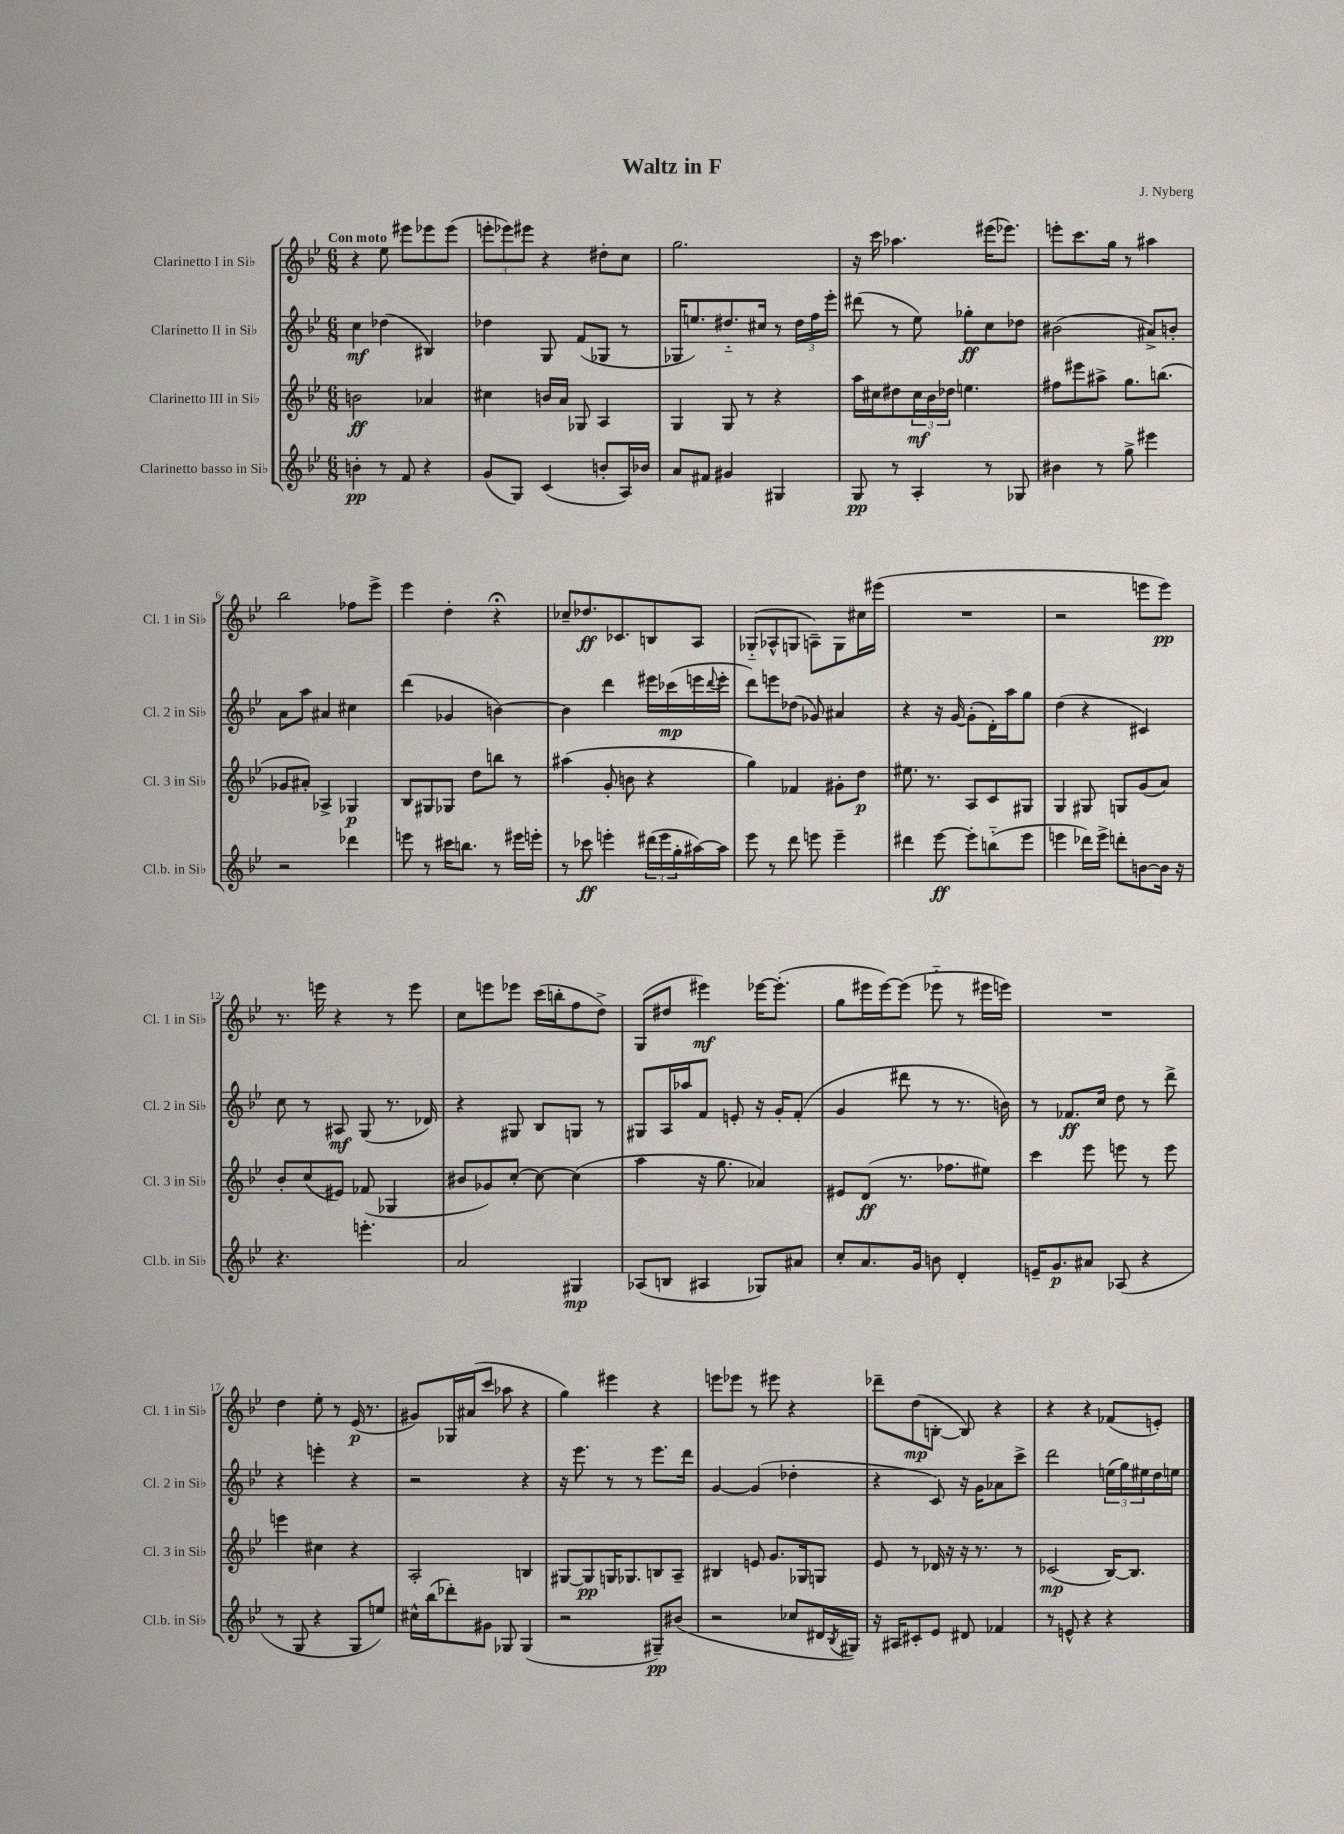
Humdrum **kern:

**kern	**dynam	**kern	**dynam	**kern	**dynam	**kern	**dynam
*part4	*part4	*part3	*part3	*part2	*part2	*part1	*part1
*staff4	*staff4	*staff3	*staff3	*staff2	*staff2	*staff1	*staff1
*I"Clarinetto basso in Si♭	*	*I"Clarinetto III in Si♭	*	*I"Clarinetto II in Si♭	*	*I"Clarinetto I in Si♭	*
*I'Cl.b. in Si♭	*	*I'Cl. 3 in Si♭	*	*I'Cl. 2 in Si♭	*	*I'Cl. 1 in Si♭	*
*clefG2	*	*clefG2	*	*clefG2	*	*clefG2	*
*k[b-e-]	*	*k[b-e-]	*	*k[b-e-]	*	*k[b-e-]	*
*M6/8	*	*M6/8	*	*M6/8	*	*M6/8	*
=1	=1	=1	=1	=1	=1	=1	=1
!	!	!	!	!	!	!LO:TX:a:B:t=Con moto	!
4bn'\	pp	2bn\	ff	4cc\	mf	4r	.
8r	.	.	.	(4dd-X\	.	8ee-\	.
8f/	.	.	.	.	.	8eee#X\L	.
4r	.	4a-X/	.	4B#X/)	.	8eee-X\	.
.	.	.	.	.	.	(8eee-\J	.
=2	=2	=2	=2	=2	=2	=2	=2
(8g/L	.	4cc#X\	.	4dd-X\	.	12eeen'\L	.
.	.	.	.	.	.	12eee-X\)	.
8G/J)	.	.	.	.	.	.	.
.	.	.	.	.	.	12eee#X\J	.
(4c/	.	16bn/LL	.	8G/	.	4r	.
.	.	16a/JJ	.	.	.	.	.
.	.	8G-X/	.	(8f/L	.	.	.
8bn'/L	.	4A/	.	8G-X/J	.	8dd#X'\L	.
16A/L)	.	.	.	8r	.	8cc\J	.
16b-X/JJ	.	.	.	.	.	.	.
=3	=3	=3	=3	=3	=3	=3	=3
8a/L	.	4G/	.	16G-X/KL	.	2.gg\	.
.	.	.	.	8.een/)	.	.	.
8f#X/J	.	.	.	.	.	.	.
4g#X/	.	8G/	.	8.dd#X/	.	.	.
.	.	8r	.	.	.	.	.
.	.	.	.	16cc#X/Jk	.	.	.
4G#X/	.	4r	.	8r	.	.	.
.	.	.	.	24dd#\LL	.	.	.
.	.	.	.	24ff\	.	.	.
.	.	.	.	24eee-'\JJ	.	.	.
=4	=4	=4	=4	=4	=4	=4	=4
8G/	pp	16aa\LL	.	(8ddd#X\	.	16r	.
.	.	16cc#X\J	.	.	.	16ccc\	.
8r	.	8dd#X\	.	8r	.	4.aa-X\	.
4A'/	.	24cc#\L	mf	8ee-\)	.	.	.
.	.	24b-\	.	.	.	.	.
.	.	24dd-X\JJ	.	.	.	.	.
.	.	4.een\	.	8gg-X'\L	ff	.	.
8r	.	.	.	8cc\	.	(16eee#X\KL	.
.	.	.	.	.	.	8.eee-X\J)	.
8G-X/	.	.	.	8dd-X\J	.	.	.
=5	=5	=5	=5	=5	=5	=5	=5
4b#X\	.	8ff#X\L	.	(2b#X\	.	8eeen'\L	.
.	.	8eee#X\	.	.	.	8.ccc\	.
8r	.	8aa#X^\J	.	.	.	.	.
.	.	.	.	.	.	16gg\Jk	.
8gg^\	.	8.gg\L	.	.	.	8r	.
4eee#X\	.	.	.	8a#X^/L)	.	4aa#X\	.
.	.	(8.bbn\J	.	.	.	.	.
.	.	.	.	8bn'/J	.	.	.
!!LO:LB:g=z
=6	=6	=6	=6	=6	=6	=6	=6
2r	.	8g-X/L	.	8a\L	.	2bb-\	.
.	.	8a#X'/J)	.	8aa\J	.	.	.
.	.	4A-X^/	.	4a#X/	.	.	.
4ddd-X\	.	4G-X/	p	4cc#X\	.	8ff-X\L	.
.	.	.	.	.	.	8eee-^\J	.
=7	=7	=7	=7	=7	=7	=7	=7
8eeen\	.	8B-/L	.	(4ddd\	.	4eee-\	.
8r	.	8G#X/	.	.	.	.	.
16ccc#X\KL	.	8G-X/J	.	4g-X/	.	4dd'\	.
8.bbn\J	.	.	.	.	.	.	.
.	.	8dd\L	.	.	.	.	.
8r	.	8bbn\J	.	[4bn\)	.	4r;<	.
16eee#X\LL	.	8r	.	.	.	.	.
16eeen'\JJ	.	.	.	.	.	.	.
=8	=8	=8	=8	=8	=8	=8	=8
8r	.	(4aa#X\	.	4b\]	.	8cc-X~/L	.
8ccc-X\	ff	.	.	.	.	8.dd-X/	ff
4eeen'\	.	8g'/	.	4ddd\	.	.	.
.	.	.	.	.	.	8.c-X/	.
.	.	8bn\	.	.	.	.	.
(24ddd#X\LL	.	4r	.	16eee#X\LL	.	8Bn/	.
24eee\	.	.	.	.	.	.	.
.	.	.	.	(16ccc-X\	mp	.	.
24gg'\	.	.	.	.	.	.	.
[16aa#X\)	.	.	.	16eeen\	.	8A/J	.
.	.	.	.	8qqddd/	.	.	.
16aa#\JJ]	.	.	.	16eee'\JJ	.	.	.
=9	=9	=9	=9	=9	=9	=9	=9
8eee-\	.	4gg\)	.	8ddd\L)	.	(8G-X/L	.
8r	.	.	.	8eeen\	.	8A-X^^/	.
8ddd\	.	4f-X/	.	(8dd-X\J	.	8Gn/J	.
8eeen\	.	.	.	8g-X/)	.	8An~\L)	.
4eee~\	.	8g#X'\L	.	4a#X/	.	8G\	.
.	.	8dd\J	p	.	.	16cc#X\L	.
.	.	.	.	.	.	(16eee#X\JJ	.
=10	=10	=10	=10	=10	=10	=10	=10
4ddd#X\	.	8.ee#X\	.	4r	.	2.r	.
.	.	8.r	.	.	.	.	.
[8eee-\	ff	.	.	16r	.	.	.
.	.	.	.	[16g/	.	.	.
8eee-'\L]	.	8A/L	.	(8g'\L]	.	.	.
(8bbn\	.	8c/	.	16d'\L)	.	.	.
.	.	.	.	16aa\J	.	.	.
8eee-\J	.	8G#X/J	.	8gg\J	.	.	.
=11	=11	=11	=11	=11	=11	=11	=11
4eeen\	.	4G/	.	(4dd\	.	2r	.
16ddd-X\LL)	.	8G#X/	.	4r	.	.	.
16eee^\JJ	.	.	.	.	.	.	.
8dddn'\L	.	8Gn/L	.	.	.	.	.
[8bn\	.	(8g/	.	4c#X/)	.	8eeen\L	.
16b\Jk]	.	8a/J)	.	.	.	8eee\J)	pp
16r	.	.	.	.	.	.	.
!!LO:LB:g=z
=12	=12	=12	=12	=12	=12	=12	=12
4.r	.	8b-'/L	.	8cc\	.	8.r	.
.	.	(8cc/	.	8r	.	.	.
.	.	.	.	.	.	16eeen\	.
.	.	8e#X/J)	.	8A#X/	mf	4r	.
4.eeen'\	.	(8f-X/	.	(8G/	.	.	.
.	.	4G-X/	.	8.r	.	8r	.
.	.	.	.	.	.	8eee\	.
.	.	.	.	16d-X/)	.	.	.
=13	=13	=13	=13	=13	=13	=13	=13
2a/	.	8b#X/L	.	4r	.	8cc\L	.
.	.	8g-X/)	.	.	.	8eeen\	.
.	.	[8cc'/J	.	8G#X/	.	8eee-X\J	.
.	.	8cc\_	.	8B-/L	.	(16ccc\LL	.
.	.	.	.	.	.	16bbn'\J	.
4G#X/	mp	(4cc\]	.	8Gn/J	.	8ff\	.
.	.	.	.	8r	.	8dd^\J)	.
=14	=14	=14	=14	=14	=14	=14	=14
(8A-X/L	.	4aa\	.	8G#X/L	.	(8G/L	.
8Bn/J	.	.	.	16A/L	.	8dd#X/J	.
.	.	.	.	16aa-X/J	.	.	.
4A#X/	.	16r	.	8f/J	.	4eee#X\)	mf
.	.	8.gg\	.	.	.	.	.
.	.	.	.	8en'/	.	.	.
8G-X/L)	.	4a-X/)	.	16r	.	[16eee-X\KL	.
.	.	.	.	16g'/KL	.	(8.eee-'\J]	.
8a#X/J	.	.	.	(8f'/J	.	.	.
=15	=15	=15	=15	=15	=15	=15	=15
8cc'/L	.	8e#X/L	.	4g/	.	8gg\L	.
8.a/	.	(8d/J	ff	.	.	16eee#X\L	.
.	.	.	.	.	.	[16eee#\J)	.
.	.	8.r	.	8ddd#X\	.	(8eee#\J]	.
16g/Jk	.	.	.	.	.	.	.
8bn\	.	.	.	8r	.	8eee-X\	.
.	.	8.ff-X\L	.	.	.	.	.
4d'/	.	.	.	8.r	.	8r	.
.	.	8ee#X\J)	.	.	.	16eee#X\LL	.
.	.	.	.	16bn\)	.	16eeen\JJ)	.
=16	=16	=16	=16	=16	=16	=16	=16
16en~/KL	.	4ccc\	.	8r	.	2.r	.
8.g/	p	.	.	.	.	.	.
.	.	.	.	8.f-X/L	ff	.	.
8a#X/J	.	8eee-\	.	.	.	.	.
.	.	.	.	16cc/Jk	.	.	.
(8A-X/	.	8eeen\	.	8dd\	.	.	.
4r	.	8r	.	8r	.	.	.
.	.	8eee\	.	8ddd^\	.	.	.
!!LO:LB:g=z
=17	=17	=17	=17	=17	=17	=17	=17
8r	.	4eeen\	.	4r	.	4dd\	.
8G/	.	.	.	.	.	.	.
4r	.	4cc#X\	.	4eeen'\	.	8ee-'\	.
.	.	.	.	.	.	8r	.
8G/L	.	4r	.	4r	.	(16e-/	p
.	.	.	.	.	.	8.r	.
8een/J)	.	.	.	.	.	.	.
=18	=18	=18	=18	=18	=18	=18	=18
16cc#X^^\LL	.	2A'/	.	2r	.	8g#X/L)	.
(16bb-\J	.	.	.	.	.	.	.
8ddd-X'\)	.	.	.	.	.	16G-X/L	.
.	.	.	.	.	.	(16a#X/J	.
8g#X\J	.	.	.	.	.	8ccc/J	.
8G-X/	.	.	.	.	.	8aa-X\	.
(4G-/	.	4Bn/	.	4r	.	4r	.
=19	=19	=19	=19	=19	=19	=19	=19
2r	.	[8G#X/L	.	16r	.	4gg\)	.
.	.	.	.	8.eee-\	.	.	.
.	.	8G#/]	pp	.	.	.	.
.	.	16Gn/K	.	8r	.	4eee#X\	.
.	.	8.G-X/	.	.	.	.	.
.	.	.	.	8r	.	.	.
8G#X~/L)	pp	8Bn/	.	8.eee-\L	.	4r	.
(8b#X/J	.	8A~/J	.	.	.	.	.
.	.	.	.	16ddd\Jk	.	.	.
=20	=20	=20	=20	=20	=20	=20	=20
2r	.	4B#X/	.	[4g/	.	8eeen\L	.
.	.	.	.	.	.	8eee-X\J	.
.	.	8en/	.	(4g/]	.	8r	.
.	.	8.g/L	.	.	.	8eee#X\	.
8cc-X/L	.	.	.	4dd-X'\	.	4r	.
.	.	16G-X/k	.	.	.	.	.
16d#X/L	.	8Gn/J	.	.	.	.	.
8qB-/	.	.	.	.	.	.	.
16G#X/JJ)	.	.	.	.	.	.	.
=21	=21	=21	=21	=21	=21	=21	=21
16r	.	8e-/	.	4r	.	8ddd-X~\L	.
16A#X/KL	.	.	.	.	.	.	.
8c#X'/	.	8r	.	.	.	(8dd\	mp
8e-/J	.	16d-X/	.	8c/)	.	[8Bn'\J	.
.	.	16r	.	.	.	.	.
8d#X/	.	16r	.	16r	.	8B/])	.
.	.	8.r	.	16g\KL	.	.	.
4f-X/	.	.	.	8a-X\	.	4r	.
.	.	8r	.	8ccc^\J	.	.	.
=22	=22	=22	=22	=22	=22	=22	=22
8r	.	(2c-X/	mp	2ddd\	.	4r	.
8en^^/	.	.	.	.	.	.	.
4r	.	.	.	.	.	4r	.
4r	.	[16B-/KL)	.	(24een\LL	.	(8f-X/L	.
.	.	.	.	24gg\)	.	.	.
.	.	8.B-/J]	.	.	.	.	.
.	.	.	.	24ee#X\	.	.	.
.	.	.	.	16dd\	.	8en'/J)	.
.	.	.	.	16een\JJ	.	.	.
==	==	==	==	==	==	==	==
*-	*-	*-	*-	*-	*-	*-	*-
